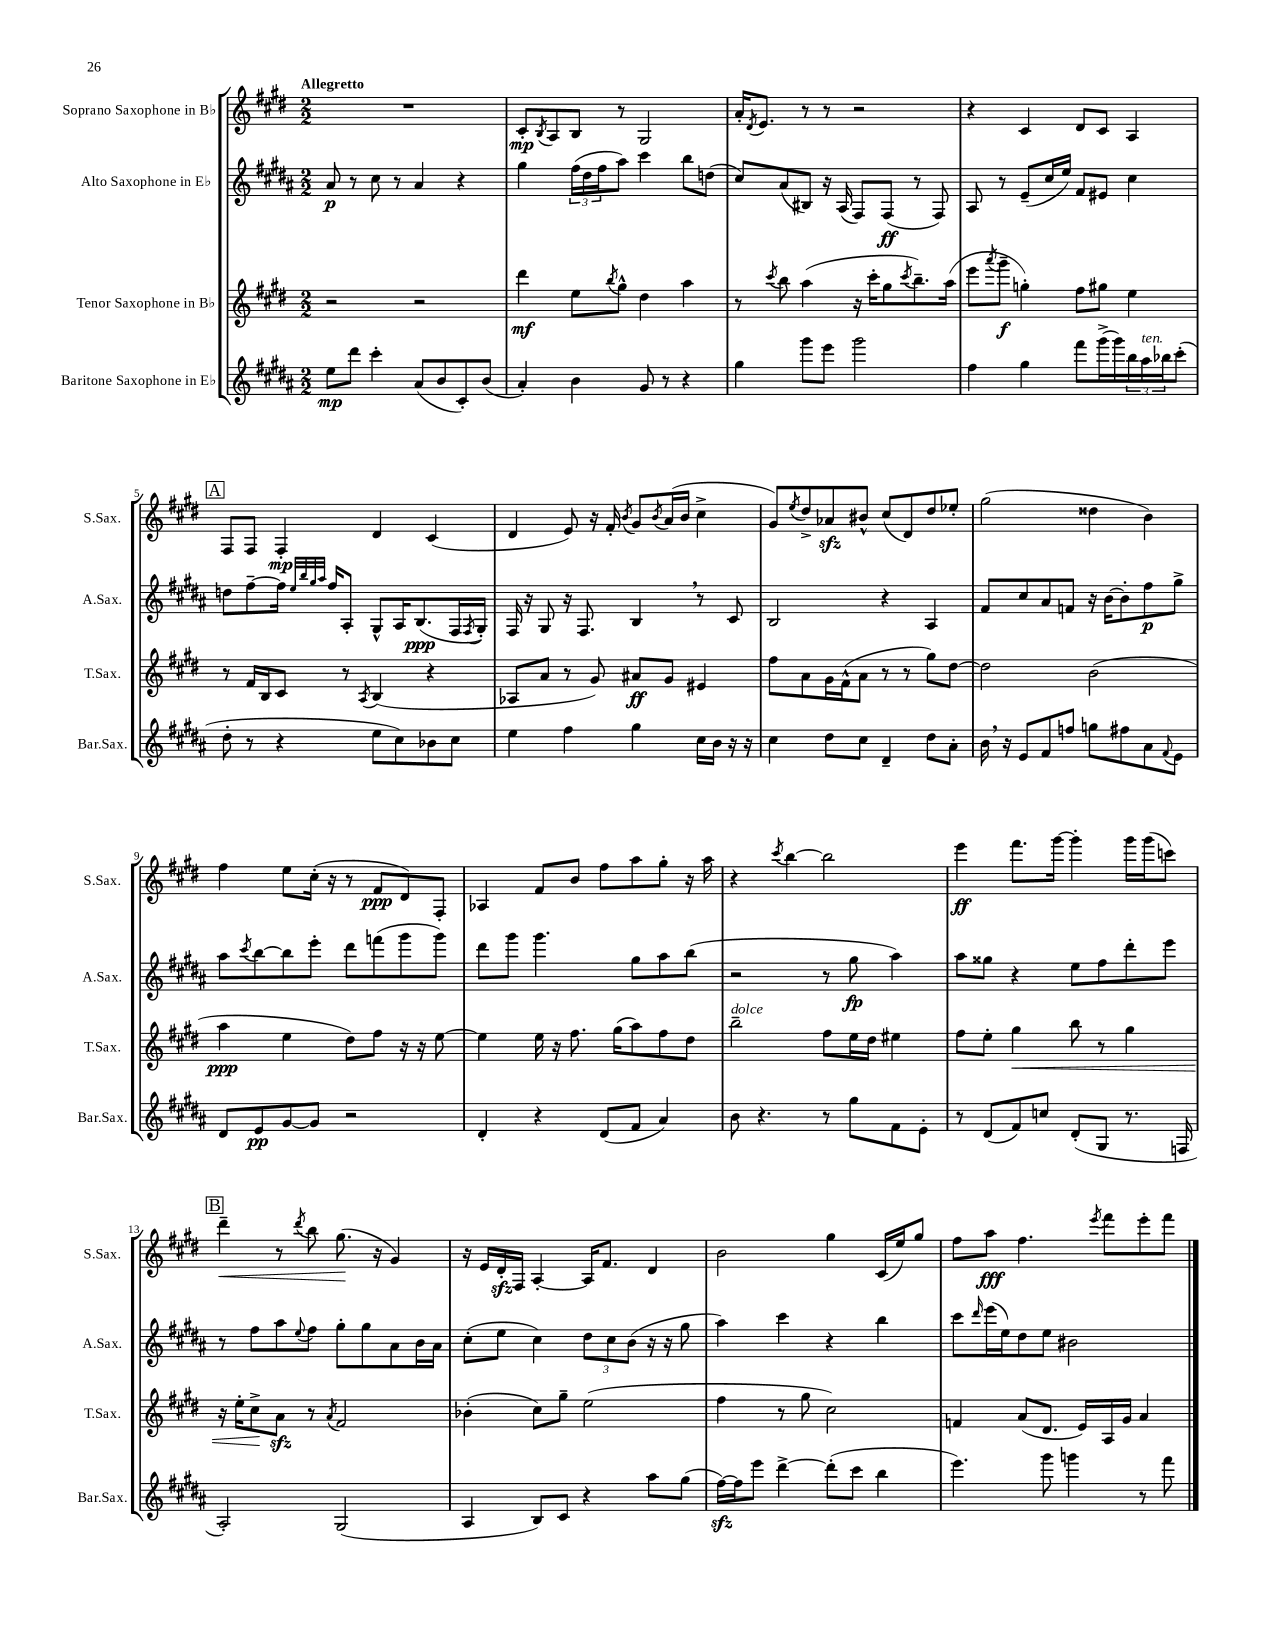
<<
\new StaffGroup <<
\new Staff = "s0" \with { instrumentName = "Soprano Saxophone in Bb" shortInstrumentName = "S.Sax." } {
    \clef treble \key e \major \numericTimeSignature \time 2/2 \tempo "Allegretto"
    R1 |
    cis'8-.\mp \acciaccatura { b8 } a8 b8 r8 gis2 |
    a'16-. \acciaccatura { dis'8 } e'8. r8 r8 r2 |
    r4 cis'4 dis'8 cis'8 a4 |
    \mark \markup { \box "A" } fis8 fis8 fis4-.\mp dis'4 cis'4( |
    dis'4 e'8) r16 fis'16-. \acciaccatura { b'8 } gis'8 \acciaccatura { b'8 } a'16( b'16 cis''4-> |
    gis'8) \acciaccatura { e''8 } dis''8-> aes'8\sfz bis'8-^ cis''8( dis'8) dis''8 ees''8-. |
    gis''2( disis''4 b'4) |
    fis''4 e''8 cis''16-.( r16 r8 fis'8\ppp dis'8) fis8-. |
    aes4 fis'8 b'8 fis''8 a''8 gis''8-. r16 a''16 |
    r4 \acciaccatura { cis'''8 } b''4~ b''2 |
    e'''4\ff fis'''8. gis'''16~ gis'''4-. gis'''16 gis'''16( c'''8) |
    \mark \markup { \box "B" } dis'''4--\< r8 \acciaccatura { dis'''8 } b''8 gis''8.\!( r16 gis'4) |
    r16 e'16 dis'16-.\sfz fis16 a4~-. a16 fis'8. dis'4 |
    b'2 gis''4 cis'16( e''16) gis''8 |
    fis''8 a''8\fff fis''4. \acciaccatura { e'''8 } fis'''8 e'''8-. fis'''8 \bar "|." |
}
\new Staff = "s1" \with { instrumentName = "Alto Saxophone in Eb" shortInstrumentName = "A.Sax." } {
    \clef treble \key b \major \numericTimeSignature \time 2/2
    ais'8\p r8 cis''8 r8 ais'4 r4 |
    gis''4 \tuplet 3/2 { fis''16( dis''16 fis''16 } ais''8) cis'''4 b''8 d''8( |
    cis''8) ais'8( bis8) r16 ais16( fis8) fis8\ff( r8 fis8) |
    ais8 r8 e'8--( cis''16 e''16) fis'8 eis'8 cis''4 |
    \mark \markup { \box "A" } d''8 fis''8~-- fis''16 \grace { e''32 b''32 gis''32 ais''32 } fis''16 ais8-. gis8-^ ais16 b8.\ppp( fis16 \acciaccatura { fis8 } gis16-.) |
    fis16 r16 gis8 r16 fis8. b4 \breathe r8 cis'8 |
    b2 r4 ais4 |
    fis'8 cis''8 ais'8 f'8 r16 b'16~ b'8-. fis''8\p gis''8-> |
    ais''8 \acciaccatura { cis'''8 } b''8~ b''8 e'''8-. dis'''8 f'''8( gis'''8 gis'''8) |
    dis'''8 gis'''8 gis'''4. gis''8 ais''8 b''8( |
    r2 r8 gis''8\fp ais''4) |
    ais''8 gisis''8 r4 e''8 fis''8 dis'''8-. e'''8 |
    \mark \markup { \box "B" } r8 fis''8 ais''8 \appoggiatura { e''8 } fis''8 gis''8-. gis''8 ais'8 b'16 ais'16 |
    cis''8-.( e''8 cis''4) \tuplet 3/2 { dis''8 cis''8 b'8( } r16 r16 gis''8 |
    ais''4) cis'''4 r4 b''4 |
    cis'''8 \grace { dis'''16 } e'''16( e''16) dis''8 e''8 bis'2 \bar "|." |
}
\new Staff = "s2" \with { instrumentName = "Tenor Saxophone in Bb" shortInstrumentName = "T.Sax." } {
    \clef treble \key e \major \numericTimeSignature \time 2/2
    r2 r2 |
    dis'''4\mf e''8 \acciaccatura { b''8 } gis''8-^ dis''4 a''4 |
    r8 \acciaccatura { cis'''8 } b''8 a''4( r16 cis'''16-. gis''8 \acciaccatura { cis'''8 } b''8.--) a''16( |
    e'''8 \acciaccatura { a'''8 } gis'''8--\f g''4-.) fis''8 gis''8 e''4 |
    \mark \markup { \box "A" } r8 fis'16 b16 cis'8 r8 \acciaccatura { a8 } b4( r4 |
    aes8 a'8 r8 gis'8) ais'8\ff gis'8 eis'4 |
    fis''8 a'8 gis'16 fis'16-^( a'8 r8 r8 gis''8) dis''8~ |
    dis''2 b'2( |
    a''4\ppp e''4 dis''8) fis''8 r16 r16 e''8~ |
    e''4 e''16 r16 fis''8. gis''16( a''8) fis''8 dis''8 |
    b''2--^\markup { \italic "dolce" } fis''8 e''16 dis''16 eis''4 |
    fis''8 e''8-. gis''4\< b''8 r8 gis''4 |
    \mark \markup { \box "B" } r16 e''16-. cis''8->\! a'8\sfz r8 \acciaccatura { a'8 } fis'2 |
    bes'4-.( cis''8) gis''8-- e''2( |
    fis''4 r8 gis''8 cis''2) |
    f'4 a'8( dis'8. e'16) a16 gis'16 a'4 \bar "|." |
}
\new Staff = "s3" \with { instrumentName = "Baritone Saxophone in Eb" shortInstrumentName = "Bar.Sax." } {
    \clef treble \key b \major \numericTimeSignature \time 2/2
    e''8\mp dis'''8 cis'''4-. ais'8( b'8 cis'8-.) b'8( |
    ais'4-.) b'4 gis'8 r8 r4 |
    gis''4 gis'''8 e'''8 gis'''2 |
    fis''4 gis''4 fis'''8 gis'''16->( gis'''16) \tuplet 3/2 { b''16 ais''16^\markup { \italic "ten." } bes''16 } cis'''8-.( |
    \mark \markup { \box "A" } dis''8-. r8 r4 e''8 cis''8) bes'8 cis''8 |
    e''4 fis''4 gis''4 cis''16 b'16 r16 r16 |
    cis''4 dis''8 cis''8 dis'4-- dis''8 ais'8-. |
    b'16 \breathe r16 e'8 fis'8 f''8 g''8 fis''8 ais'8 \appoggiatura { fis'8 } e'8 |
    dis'8 e'8\pp gis'8~ gis'8 r2 |
    dis'4-. r4 dis'8( fis'8 ais'4) |
    b'8 r4. r8 gis''8 fis'8 e'8-. |
    r8 dis'8( fis'8) c''8 dis'8-.( gis8 r8. f16 |
    \mark \markup { \box "B" } ais2-.) gis2( |
    ais4 b8) cis'8 r4 ais''8 gis''8( |
    fis''16~\sfz) fis''16 e'''8 dis'''4~-> dis'''8-.( cis'''8 b''4 |
    e'''4.) gis'''8 g'''4 r8 fis'''8 \bar "|." |
}
>>
>>
